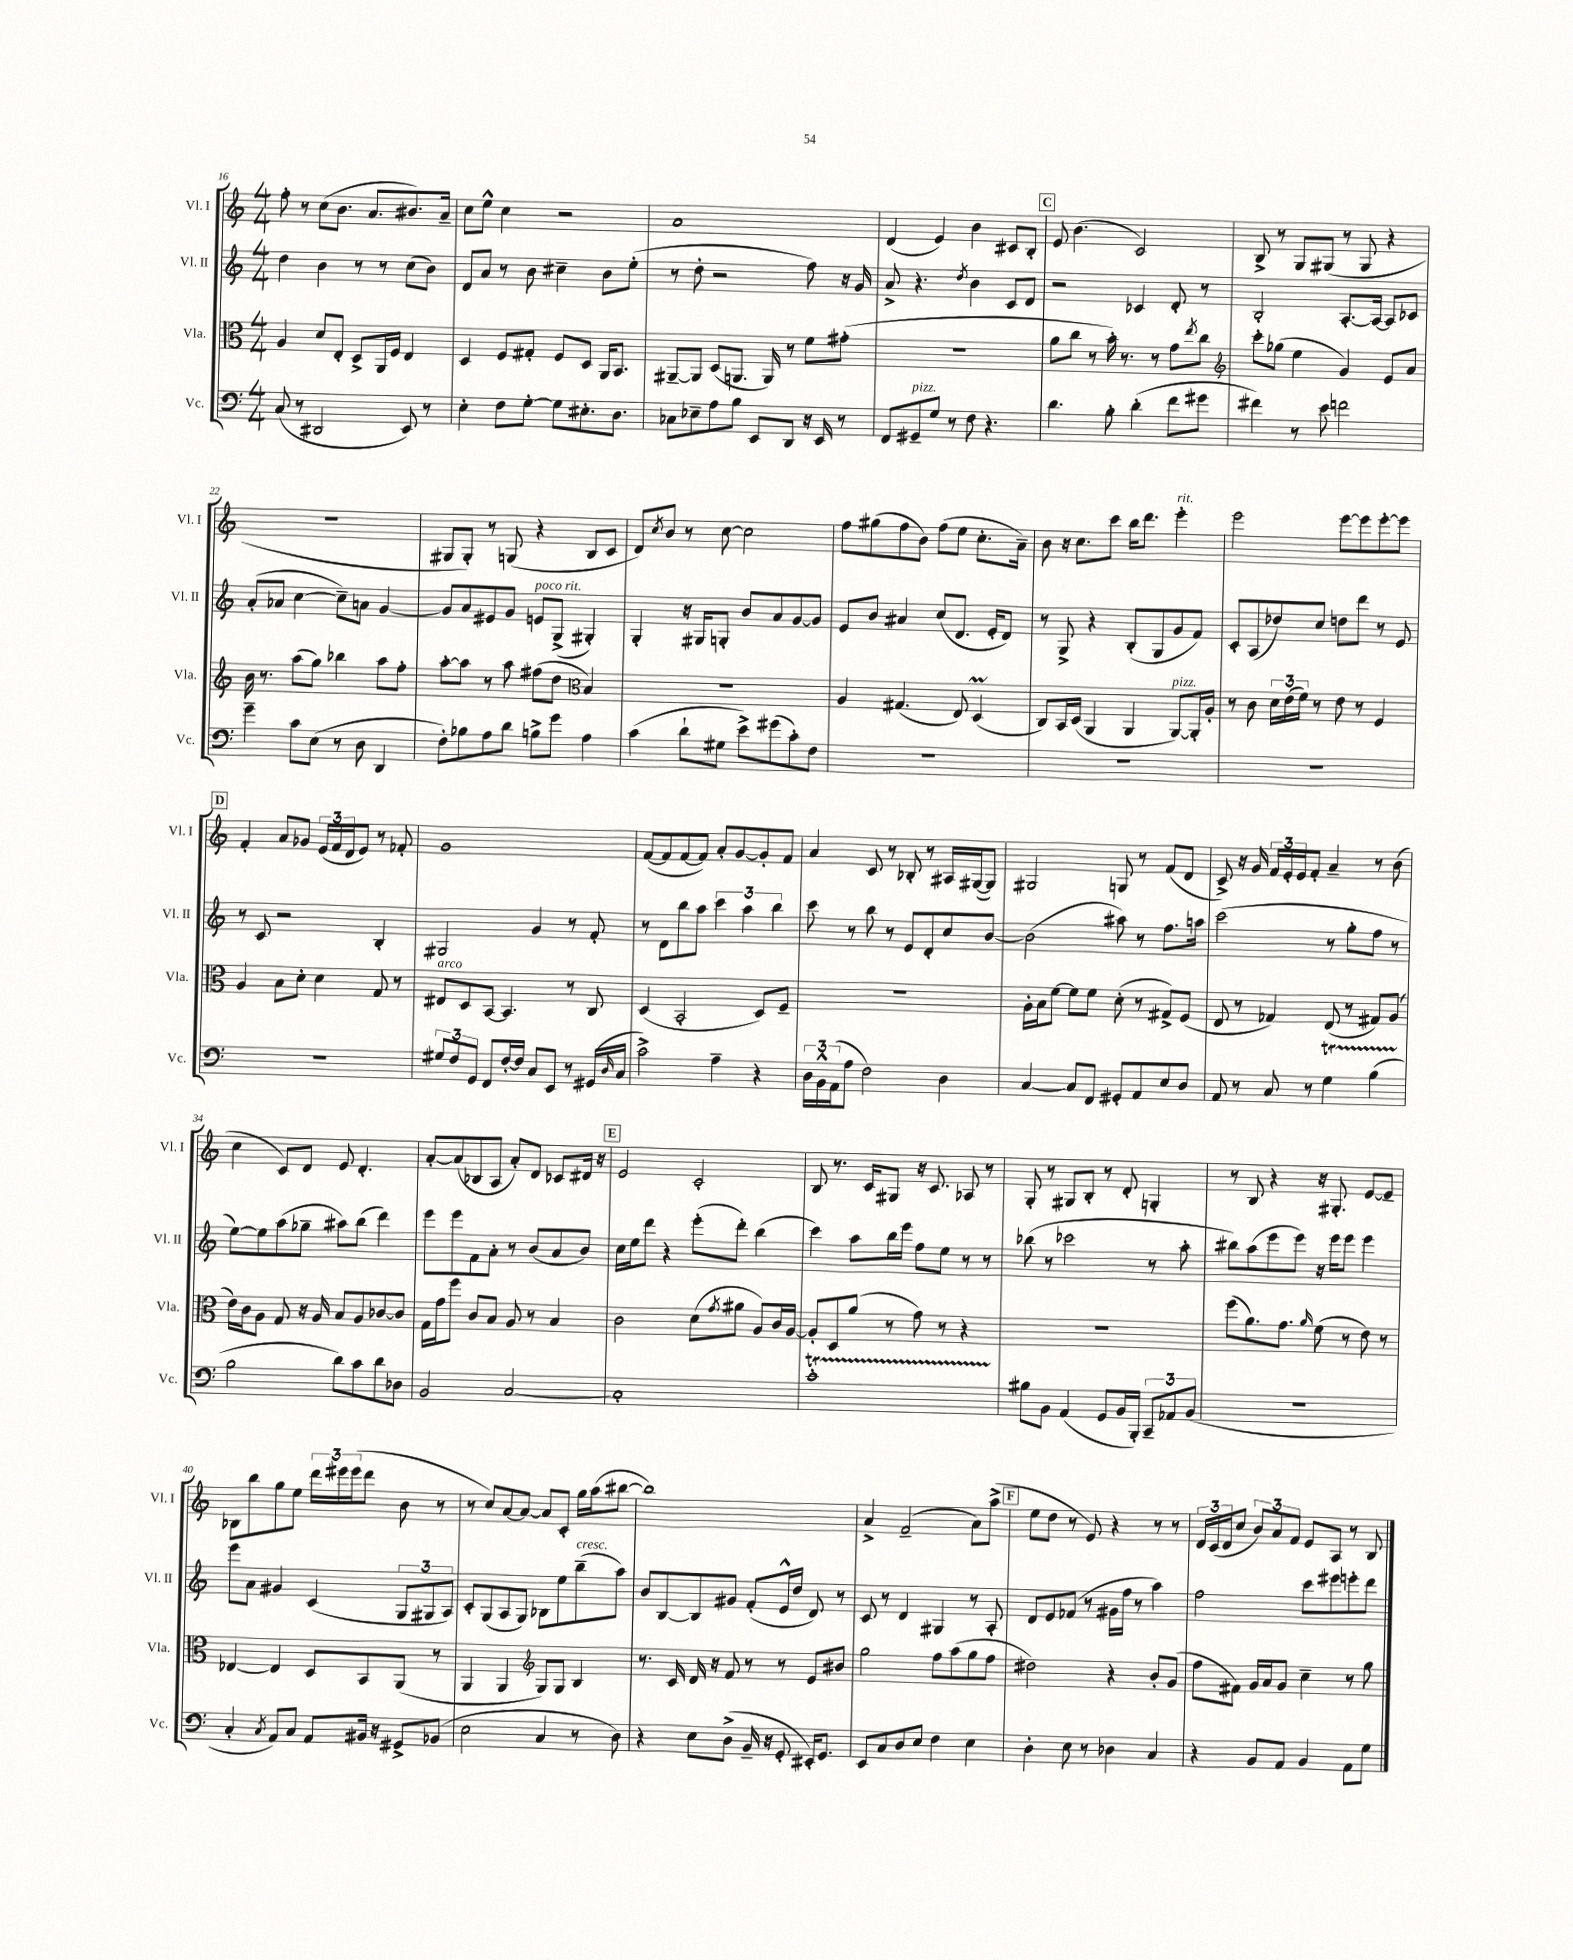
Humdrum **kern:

**kern	**kern	**kern	**kern
*part4	*part3	*part2	*part1
*staff4	*staff3	*staff2	*staff1
*I"Vc.	*I"Vla.	*I"Vl. II	*I"Vl. I
*I'Vc.	*I'Vla.	*I'Vl. II	*I'Vl. I
*clefF4	*clefC3	*clefG2	*clefG2
*k[]	*k[]	*k[]	*k[]
*M4/4	*M4/4	*M4/4	*M4/4
=16	=16	=16	=16
(8C/	4A/	4dd\	8ff'\
8r	.	.	8r
2DD#X/	8d/L	4b\	(8cc\L
.	8E'/J	.	8.b\J
.	8D^/L	8r	.
.	.	.	8.a/L
.	16AA/L	8r	.
.	16F/JJ	.	.
8EE/)	4E/	(8cc\L	8.b#X/)
8r	.	8b\J)	.
.	.	.	16a~/Jk
=17	=17	=17	=17
4E'\	4D/	8d/L	8cc\L
.	.	8a/J	8ee^^\J
8F\L	8F/L	8r	4cc\
[8G'\J	8G#X'/J	8b\	.
8G\L]	8F/L	4cc#X~\	2r
8.E#X'\	8D/J	.	.
.	16AA/KL	8b\L	.
8.D\J	8.BB/J	.	.
.	.	(8ee'\J	.
=18	=18	=18	=18
8C-X\L	[8AA#X~/L	8r	1a
8E-X~\	8AA#/J]	8dd'\	.
8A\	(8D/L	2r	.
8B\J	8.AAn/J	.	.
8EE/L	.	.	.
.	16AA/)	.	.
8DD/J	8r	.	.
16r	8f\L	8ff\)	.
16EE/	.	.	.
8r	(8g#X'\J	16r	.
.	.	16g/	.
=19	=19	=19	=19
8FF/L	1r	8a^/	(4d/
!LO:TX:a:i:t=pizz.	!	!	!
8GG#X~/	.	4.r	.
8G/J	.	.	4e/)
8r	.	.	.
.	.	8qdd/	.
8F\	.	4b\	4b\
4.r	.	.	.
.	.	8c/L	8c#X/L
.	.	8d/J	8B'/J
!!LO:REH:place=s1:t=C
=20	=20	=20	=20
4.d\	8a\L	2r	8e/
.	8cc\J	.	(4.b\
.	8r	.	.
8B'\	16b'\)	.	.
.	8.r	.	.
(4d'\	.	4c-X/	2c/)
.	8r	.	.
8f\L	8g\L	8d'/	.
.	8qee/	.	.
8g#X\J	8cc\J	8r	.
=21	=21	=21	=21
*	*clefG2	*	*
4f#X\)	8ccc'\L	2B'/	8B^/
.	(8gg-X\J	.	8r
8r	4ee\	.	8G/L
8e\	.	.	(8G#X/J
2fn\	4g/)	[8.A'/L	8r
.	.	.	8G#/
.	.	16A/Jk_	.
.	8e/L	8A/L]	4r
.	8a/J	8c-X/J	.
!!LO:LB:g=z
=22	=22	=22	=22
4g~\	16b\	(8a'/L	1r
.	8.r	.	.
.	.	8a-X/J	.
8c\L	(8aa\L	[4cc\	.
(8E\J	8gg\J)	.	.
8r	4bb-X\	8cc~\L])	.
8D\	.	8an\J	.
4DD/	8aa\L	[4g/	.
.	8ff'\J	.	.
=23	=23	=23	=23
8F'\L)	[8aa'\L	8g/L]	8G#X/L
8B-X\	8aa\J]	8a/	8G#'/J)
8A\	8r	8e#X/	8r
8d\J	8aa\	8g/J	(8Gn/
!	!	!LO:TX:a:i:t=poco rit.	!
8Bn^\L	(8ff#X\L	8en/L	4r
8g\J	8dd\J	(8G^/J	.
*	*clefC3	*	*
4A\	4B/)	4G#X'/)	8B/L
.	.	.	8c/J
=24	=24	=24	=24
(4c\	1r	4G'/	8d/L)
.	.	.	8qcc/
.	.	.	8b/J
8d`\L	.	16r	8r
.	.	16G#X/KL	.
8G#X\J	.	8Gn'/J	[8cc\
8e^\L)	.	8b/L	2cc\]
(8g#X\	.	8a/	.
8c'\)	.	[8g/	.
8F\J	.	8g/J]	.
=25	=25	=25	=25
1r	4A/	8e/L	8ff\L
.	.	8b/J	(8gg#X\
.	(4.G#X/	4a#X/	8ff\
.	.	.	8b\J)
.	.	(8cc/L	(8ff\L
.	8E/)	8.d/J	8ee\J
.	(4DM/	.	8.cc'\L
.	.	16e'/KL	.
.	.	8d/J)	.
.	.	.	16a~\Jk)
=26	=26	=26	=26
1r	8C/L)	8r	8b\
.	16BB/L	8G^/	16r
.	(16D/JJ	.	8.cc\L
.	4AA/	4r	.
.	.	.	8ccc\J
.	4AA/	(8B'/L	16bb\KL
.	.	.	8.ddd\J
.	.	8G/	.
!	!	!	!LO:TX:a:i:t=rit.
!	!LO:TX:a:i:t=pizz.	!	!
.	[8AA/L)	8g/	4eee'\
.	16AA'/L]	8f/J)	.
.	16A'/JJ	.	.
=27	=27	=27	=27
1r	8r	8c'/L	2eee\
.	8c\	(8A/	.
.	24d\LL	8dd-X/)	.
.	(24e\	.	.
.	24f\JJ)	.	.
.	8r	8cc/J	.
.	8e\	8ddn\L	[8eee\L
.	8r	8ddd\J	8eee\]
.	4F/	8r	[8eee'\
.	.	8e/	8eee\J]
!!LO:LB:g=z
!!LO:REH:place=s1:t=D
=28	=28	=28	=28
1r	4A/	8r	4f'/
.	.	8c/	.
.	8B\L	2r	8a/L
.	8d'\J	.	8g-X/J
.	4d\	.	(24e/LL
.	.	.	24f/
.	.	.	24d/J
.	.	.	8e/J)
.	8G/	4B'/	8r
.	8r	.	8f-X'/
=29	=29	=29	=29
!	!LO:TX:a:i:t=arco	!	!
12G#X/L	8E#X/L	2G#X/	1g
12F/	.	.	.
.	8D/	.	.
12GG/J	.	.	.
8FF/L	[8BB/J	.	.
[16F'/L	4.BB/]	.	.
16F/JJ]	.	.	.
8C/L	.	4g/	.
8EE/J	.	.	.
8r	8r	8r	.
(16GG#X/LL	8C/	8f'/	.
16qqD/	.	.	.
16C/JJ	.	.	.
=30	=30	=30	=30
2c^\)	(4D/	8r	([8f/L
.	.	8d\L	8f/]
.	2BB'/	8bb\	[8f/
.	.	8aa\J	8f/J])
4A~\	.	6ccc\	8a'/L
.	.	.	[8g/
.	.	6aa\	.
4r	8D/L)	.	8g'/]
.	.	6bb\	.
.	8F~/J	.	8f/J
=31	=31	=31	=31
24D\LL	1r	8ccc\	4a/
24BB^^\	.	.	.
(24AA\J	.	.	.
8A\J	.	8r	.
2F\)	.	8bb\	8c/
.	.	8r	8r
.	.	8e/L	8B-X'/
.	.	8d'/	8r
4D\	.	8cc/	16A#X/LL
.	.	.	([16G#X/J
.	.	[8b/J	8G#/J])
=32	=32	=32	=32
[4C/	16A'\LL	(2b\]	2G#X/
.	16B\J	.	.
.	[8f\J	.	.
8C/L]	8f\L]	.	.
8FF/J	8f\J	.	.
8GG#X'/L	(8d'\	8aa#X\)	8Gn/
8AA/	8r	8r	8r
8E/	8G#X^/L)	8.ff\L	(8f/L
8D/J	(8F/J	.	8d/J
.	.	16aan\Jk	.
=33	=33	=33	=33
8AA/	8E/	(2ccc\	8c^/)
8r	8r	.	16r
.	.	.	16g/
8C/	4G-X/)	.	24f/LL
.	.	.	24e'/
.	.	.	24e/J
8r	.	.	8f'/J
4GT\	(8E/	8r	4a~/
.	8r	8gg'\L	.
(4BTTT\	8G#X/L)	8ff\J	8r
.	(8A/J	8r	(8b\
!!LO:LB:g=z
=34	=34	=34	=34
2B\	16e\LL)	[8ee\L)	4cc\
.	16c\J	.	.
.	8A\J	8ee\]	.
.	8G/	(8aa\	8c/L)
.	16r	8gg-X~\J	8d/J
.	16A/	.	.
8d\L)	8B/L	8aa#X\L)	8e/
8c\	8A/	(8bb\J	4.d'/
8d\	[8c-X/	4ddd\)	.
8D-X\J	8c-/J]	.	.
=35	=35	=35	=35
2BB/	16G\LL	8eee\L	[8a'/L
.	16g\J	.	.
.	8ff\J	8eee\	(8a/]
.	8c/L	8f\	8B-X/
.	8B/J	8a'\J	8A/J
[2C/	8A/	8r	8a'/L)
.	8r	(8b/L	8d/J
.	4B/	8a/	8c-X/L
.	.	8b/J)	16d#X/Jk
.	.	.	16r
!!LO:REH:place=s1:t=E
=36	=36	=36	=36
1C']	2c\	16cc\LL	2e/
.	.	16ee\J	.
.	.	8ddd\J	.
.	.	4r	.
.	(8d\L	(8eee'\L	2c'/
.	8qg/	.	.
.	8a#X\J	8ddd'\J)	.
.	8A/L)	(4bb\	.
.	16c/L	.	.
.	[16A/JJ	.	.
=37	=37	=37	=37
1cT'	8A'/L]	4ccc\)	8B/
.	8D/	.	8.r
.	(8a/J	8aa\L	.
.	.	.	16c/KL
.	8r	16bb\L	8G#X/J
.	.	16eee\JJ	.
.	8g\)	8ff\L	16r
.	.	.	8.c/
.	8r	8ee\J	.
.	4r	8r	8A-X/
.	.	8r	8r
=38	=38	=38	=38
8B#X\L	1r	(8bb-X\	8G'/
8BB\J	.	8r	8r
(4AA/	.	2ccc-X\	8G#X/L
.	.	.	8B'/J
8GG/L	.	.	8r
16BB/L	.	.	8d'/
16BBB'/JJ)	.	.	.
12CC~/L	.	8r	4Gn'/
12AA-X/	.	.	.
.	.	8aa'\	.
(12BB/J	.	.	.
=39	=39	=39	=39
1r	(8ff\L	8bb#X\L)	8r
.	8.a\)	(8aa\	8B/
.	.	8eee\	4r
.	8.g\J	.	.
.	.	8eee\J)	.
.	16qqa/	.	.
.	(8f\	16r	16r
.	.	16eee\KL	8.G#X'/
.	8r	8eee\J	.
.	8e\)	4eee\	[8e/L
.	8r	.	8e~/J]
!!LO:LB:g=z
=40	=40	=40	=40
4C'/	[4E-X/	8eee\L	8B-X\L
.	.	8a\J	8bb\
8qC/	.	.	.
8AA/L)	4E-/]	4g#X/	8gg\
8C/J	.	.	8ee\J
8AA/L	8D/L	(4c/	24ddd\LL
.	.	.	24eee#X\
.	.	.	(24eee#\J
16BB#X/Jk	8BB/	.	8ddd\J
16r	.	.	.
8GG#X^/L	(8AA/J	12G/L	8b\
.	.	12G#X/	.
(8BB-X/J	8r	.	8r
.	.	12A/J)	.
=41	=41	=41	=41
2E\	4AA/	8c'/L	8r
.	.	(8G/	8cc/L)
.	4AA/	8A/	[8a/
.	.	8G/J)	8a/J_
*	*clefG2	*	*
4C/	8G/L)	8B-X\L	8a/L]
.	8G/J	8ee\	8c'/J
!	!	!LO:TX:a:i:t=cresc.	!
8r	4B/	(8bb~\	16gg\LL
.	.	.	(16aa\J
8D\)	.	8aa\J)	[8bb#X\J
=42	=42	=42	=42
4r	8.r	8b/L	1bb#])
.	.	[8B/	.
.	16c/	.	.
8E\L	16d/	8B/]	.
.	16r	.	.
(8D^\J	8f/	8g#X/J	.
16BB~/	8r	(8f'/L	.
16r	.	.	.
8GG'/	8r	16e^^/L	.
.	.	16dd/JJ	.
16EE#X'/KL)	8e/L	8d/)	.
8.GG/J	.	.	.
.	8b#X/J	8r	.
=43	=43	=43	=43
8EE/L	2gg\	8c/	4a^/
8C/	.	8r	.
8D/	.	4d/	(2f~/
8E/J	.	.	.
4F\	8ff\L	4G#X/	.
.	(8aa\	.	.
4E\	8gg\	8r	8a\L)
.	8ff\J	8A'/	(8aa^\J
!!LO:REH:place=s1:t=F
=44	=44	=44	=44
4D'\	2dd#X\)	8d/L	8ee\L
.	.	8e/	8dd\J
8E\	.	(8f-X/J	8r
8r	.	8r	8e/)
4D-X\	4r	16g#X\LL	4r
.	.	16ff\JJ	.
.	.	8r	.
4C/	8b'/L	4aa\)	8r
.	(8g/J	.	8r
=45	=45	=45	=45
4r	8ff\L	2ff\	24d/LL
.	.	.	(24c/
.	.	.	24d/J
.	8f#X\J)	.	8cc/J
8BB/L	16g/LL	.	12b/L)
.	16a/J	.	.
.	.	.	12a/
8AA/J	8g/J	.	.
.	.	.	12f/J
4BB/	4cc~\	8ccc\L	8e/L
.	.	8eee#X\	8A/J
8AA\L	8r	8eeen'\	8r
8G\J	8gg\	8ddd\J	8B/
==	==	==	==
*-	*-	*-	*-
